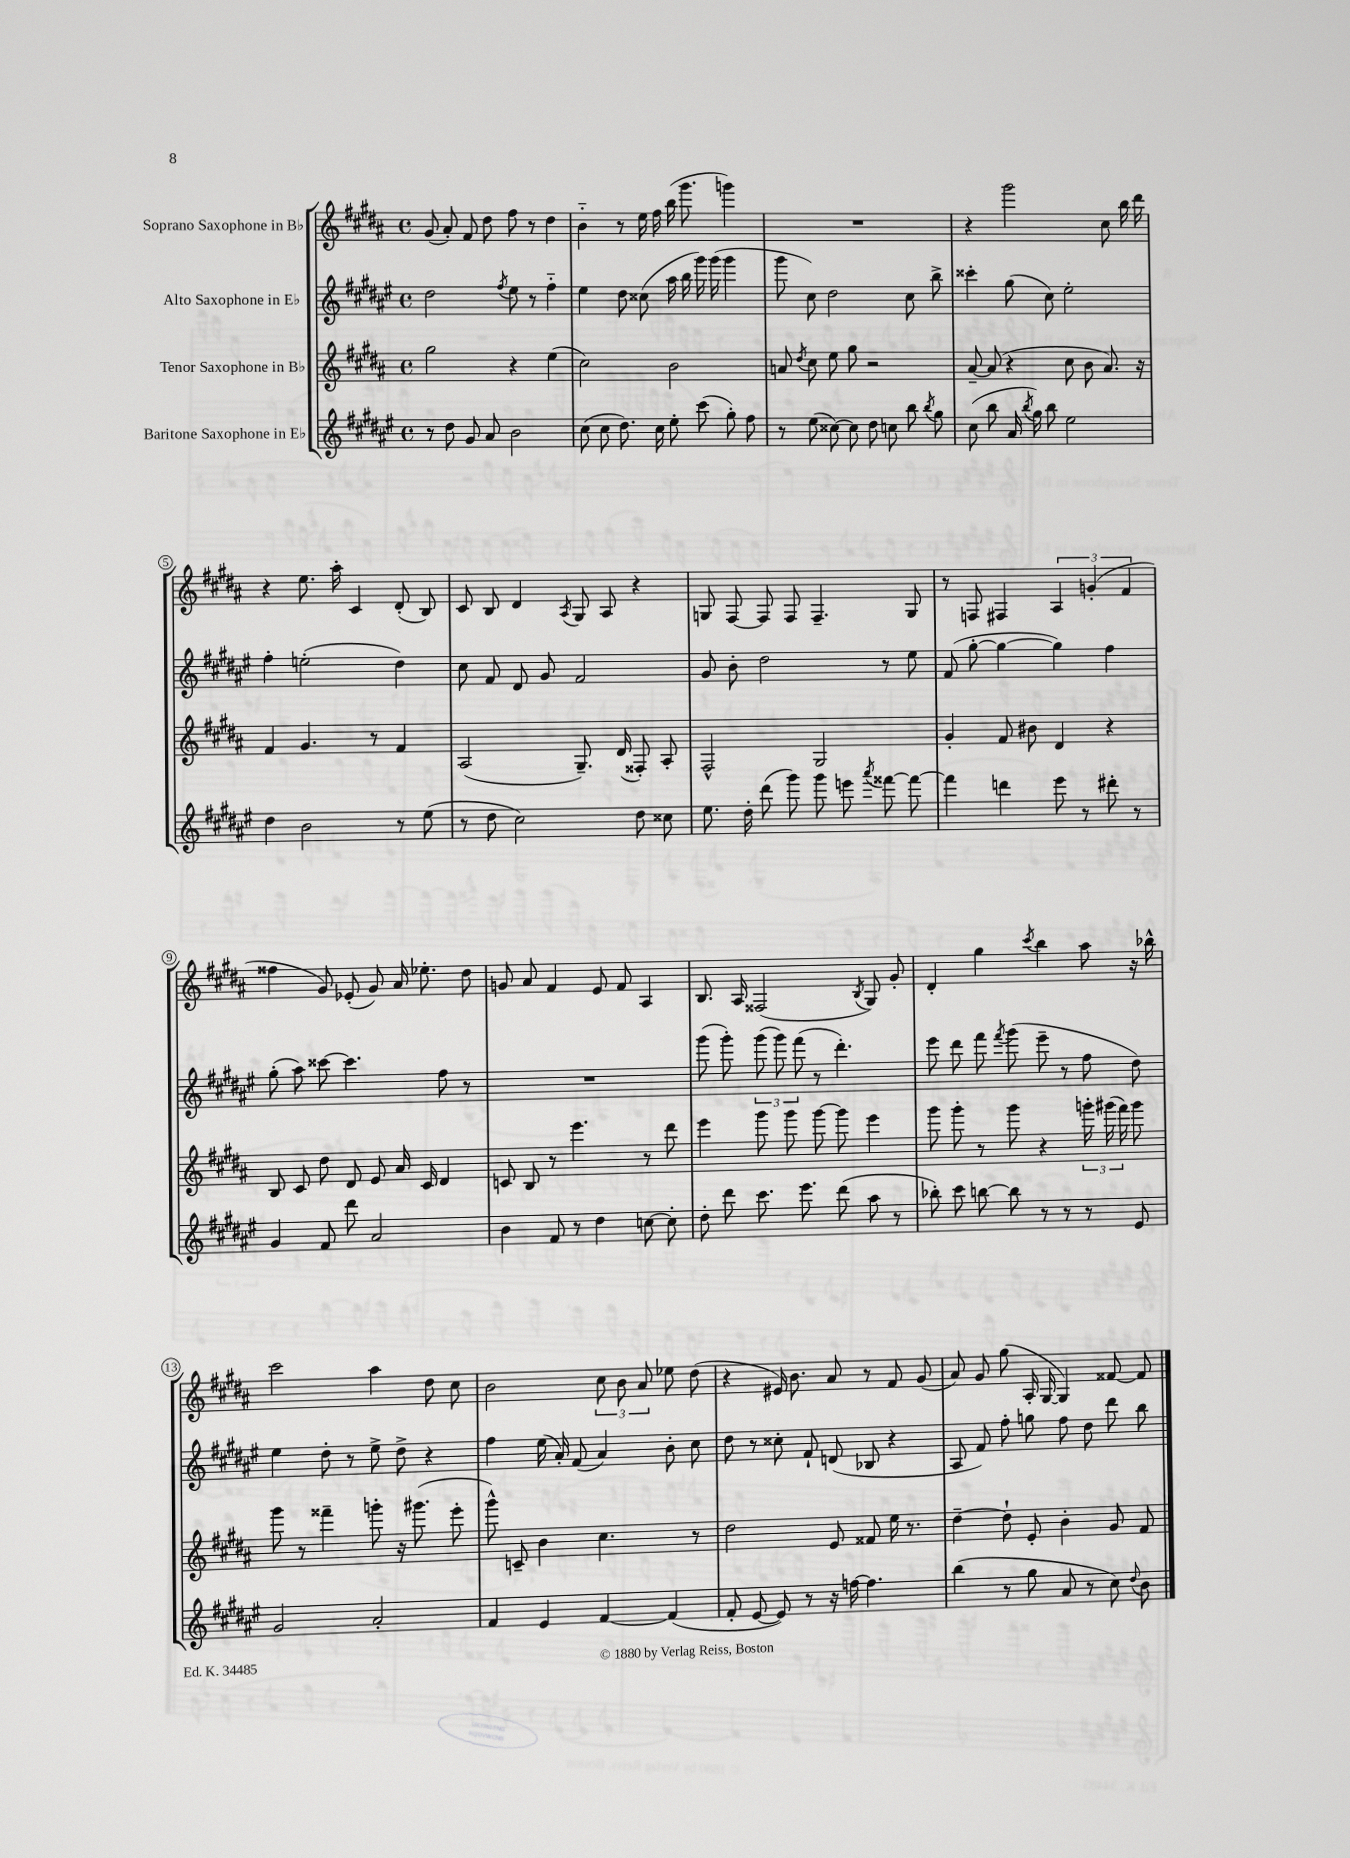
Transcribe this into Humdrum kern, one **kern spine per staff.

**kern	**kern	**kern	**kern
*part4	*part3	*part2	*part1
*staff4	*staff3	*staff2	*staff1
*I"Baritone Saxophone in E♭	*I"Tenor Saxophone in B♭	*I"Alto Saxophone in E♭	*I"Soprano Saxophone in B♭
*clefG2	*clefG2	*clefG2	*clefG2
*k[f#c#g#d#a#e#]	*k[f#c#g#d#a#]	*k[f#c#g#d#a#e#]	*k[f#c#g#d#a#]
*M4/4	*M4/4	*M4/4	*M4/4
*met(c)	*met(c)	*met(c)	*met(c)
=1	=1	=1	=1
8r	2gg#\	2dd#\	(8g#/
8dd#\	.	.	8a#'/)
8g#/	.	.	8f#/
8a#/	.	.	8dd#\
.	.	8qff#/	.
2b\	4r	8ee#\	8ff#\
.	.	8r	8r
.	(4ee\	4ff#\	4dd#\
=2	=2	=2	=2
(8cc#\	2cc#\)	4ee#\	4b\
8cc#\	.	.	.
8.dd#\)	.	8dd#\	8r
.	.	(8cc##X\	16ee\
16cc#\	.	.	16ff#\
8ee#'\	2b\	16aa#\	(16bb\
.	.	16bb\	8.ggg#\
(8ccc#\	.	16ggg#\)	.
.	.	(16ggg#\	.
8gg#'\)	.	4ggg#\	4gggn\)
8ff#\	.	.	.
=3	=3	=3	=3
8r	8an/	8ggg#\	1r
.	8qdd#/	.	.
(8ee#\	8cc#\	8cc#\)	.
[8cc##X\)	8ee\	2dd#\	.
8cc##\]	8gg#\	.	.
8dd#\	2r	.	.
8ccn\	.	.	.
8bb\	.	8cc#\	.
8qbb/	.	.	.
8gg#\	.	8bb^\	.
=4	=4	=4	=4
(8cc#\	[8a#~/	4ccc##X'\	4r
8bb\	(8a#/]	.	.
16a#/	4r	(8gg#\	2ggg#\
8qbb/	.	.	.
16gg#\)	.	.	.
8bb\	.	8cc#\)	.
2ee#\	8cc#\	2ee#'\	.
.	8b\	.	.
.	8.a#/)	.	8cc#\
.	.	.	16bb\
.	16r	.	16ddd#\
!!LO:LB:g=z
=5	=5	=5	=5
4dd#\	4f#/	4ff#'\	4r
2b\	4.g#/	(2een'\	8.ee\
.	.	.	16aa#'\
.	.	.	4c#/
.	8r	.	.
8r	4f#/	4dd#\)	(8d#'/
(8ee#\	.	.	8B/)
=6	=6	=6	=6
8r	(2A#/	8cc#\	8c#/
8dd#\	.	8f#/	8B/
2cc#\)	.	8d#/	4d#/
.	.	8g#/	.
.	.	.	8qA#/
.	8.G#~/)	2f#/	8G#/
.	.	.	8A#/
.	(16d#/	.	.
8dd#\	8F##X'/)	.	4r
8cc##X\	8A#'/	.	.
=7	=7	=7	=7
8.ee#\	2F#^^/	8g#/	8Gn/
.	.	8b'\	[8F#/
16dd#'\	.	.	.
(8ddd#\	.	2dd#\	8F#/]
8ggg#\)	.	.	8F#/
8ggg#\	2G#/	.	4.F#~/
8eeen\	.	.	.
8qaaa#/	.	.	.
[8fff##X\	.	8r	.
8fff##\_	.	8ee#\	8G/
=8	=8	=8	=8
4fff##\]	4g#'/	(8f#/	8r
.	.	[8gg#'\	8Fn/
4dddn\	8f#/	4gg#\_	4F#X/
.	8b#X\	.	.
8eee#\	4d#/	4gg#\])	6A#/
8r	.	.	.
.	.	.	(6gn'/
8ddd#X'\	4r	4ff#\	.
.	.	.	6f#/
8r	.	.	.
!!LO:LB:g=z
=9	=9	=9	=9
4g#/	8B/	(8gg#'\	4ff##X\
.	8c#/	8aa#\)	.
8f#/	8dd#\	[8ccc##X\	8g#/)
8ddd#\	8d#/	4.ccc##\]	(8e-X'/
2a#/	8e/	.	8g#/)
.	16a#/	.	16a#/
.	16c#/	.	8.ee-X'\
.	4d#/	8ff#\	.
.	.	8r	8dd#\
=10	=10	=10	=10
4b\	8cn/	1r	8gn/
.	8B/	.	8a#/
8f#/	8r	.	4f#/
8r	4.eee\	.	.
4dd#\	.	.	8e/
.	.	.	8f#/
[8ccn\	8r	.	4A#/
8cc'\]	8ddd#\	.	.
=11	=11	=11	=11
8dd#'\	4eee\	(8ggg#\	8.B/
8ddd#\	.	8ggg#'\)	.
.	.	.	16A#/
8.ccc#\	8ggg#\	(12ggg#\	(2F##X/
.	.	12ggg#\)	.
.	8ggg#\	.	.
.	.	(12fff#\	.
8.eee#\	.	.	.
.	[8ggg#\	8r	.
(8ddd#\	8ggg#\]	4.ddd#'\)	.
.	.	.	8qB/
8aa#\	4eee\	.	8G#/)
8r	.	.	8g#'/
=12	=12	=12	=12
8bb-X'\)	8ggg#\	8eee#\	4d#'/
8ccc#\	8ggg#'\	8ddd#\	.
[8bbn\	8r	8fff#\	4gg#\
.	.	8qfff#/	.
8bb\]	8ggg#\	(8ggg#\	.
.	.	.	8qccc#/
8r	4r	8eee#~\	4bb\
8r	.	8r	.
8r	24gggn'\	8ff#\	8aa#\
.	(24ggg#X\	.	.
.	24fff#\)	.	.
8e#/	8ggg#\	8dd#\)	16r
.	.	.	16bb-X^^\
!!LO:LB:g=z
=13	=13	=13	=13
2g#/	8ggg#\	4ee#\	2ccc#\
.	8r	.	.
.	4fff##X~\	8dd#'\	.
.	.	8r	.
2a#'/	8gggn'\	8ee#^\	4aa#\
.	16r	8dd#^\	.
.	(8.ggg#X\	.	.
.	.	4r	8dd#\
.	8eee'\	.	8cc#\
=14	=14	=14	=14
4f#/	8ggg#^^\)	4ff#\	2b\
.	8cn~/	.	.
4e#/	4b\	(16ee#\	.
.	.	16a#'/)	.
.	.	(8f#/	.
[4f#/	4.cc#\	4a#/)	12cc#\
.	.	.	12b\
.	.	.	12a#/
(4f#/]	.	8b'\	8ee-X\
.	8r	8cc#\	(8dd#\
=15	=15	=15	=15
8f#'/	2dd#\	8dd#\	4r
[8e#/	.	8r	.
8e#/])	.	8cc##X'\	16e#X/)
.	.	.	8.b\
8r	.	8f#`/	.
16r	8e/	(8dn/	8a#/
[16ffn\	.	.	.
4.ff\]	8f##X/	8B-X/	8r
.	16ee\	4r	8f#/
.	8.r	.	.
.	.	.	(8g#/
=16	=16	=16	=16
(4bb\	[4dd#~\	8A#/	8a#/)
.	.	8f#/)	8g#/
8r	8dd#`\]	8ff#'\	(8gg#\
8gg#\	8e'/	8ggn\	16A#'/
.	.	.	[16G#/
8a#/	4b'\	8ff#\	4G#/])
8r	.	8dd#\	.
8cc#\)	8g#/	8ddd#\	[8f##X/
8qqdd#/	.	.	.
8b\	8f#/	8bb\	8f##/]
==	==	==	==
*-	*-	*-	*-
